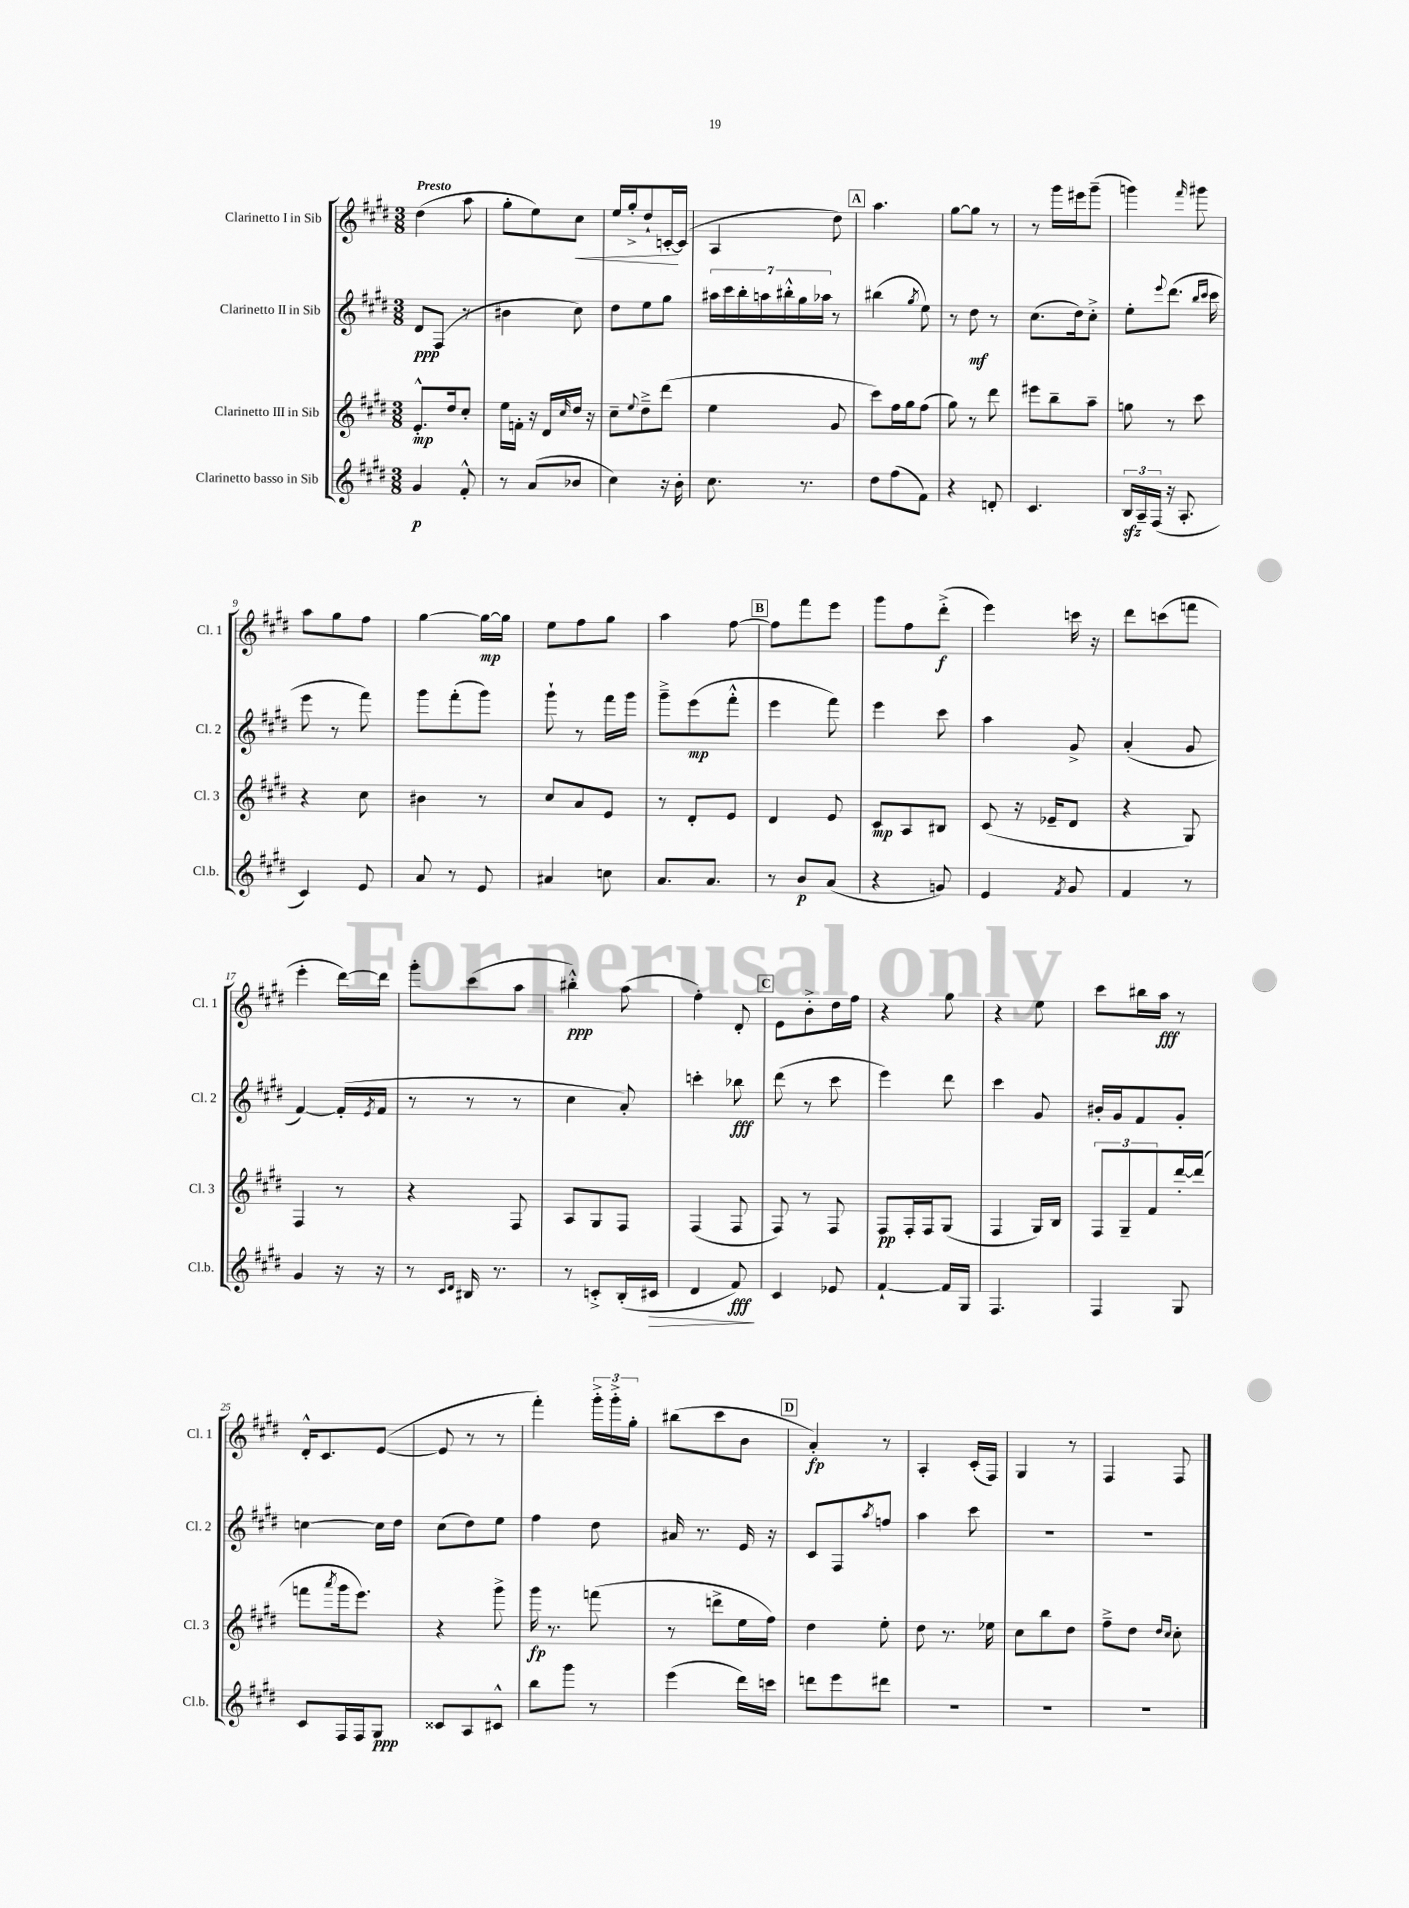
<<
\new StaffGroup <<
\new Staff = "s0" \with { instrumentName = "Clarinetto I in Sib" shortInstrumentName = "Cl. 1" } {
    \clef treble \key e \major \numericTimeSignature \time 3/8 \tempo "Presto"
    dis''4( a''8 |
    gis''8-. e''8) cis''8\< |
    e''16 gis''16-.-> dis''8-! c'16~-.\! c'16( |
    a4 dis''8) |
    \mark \markup { \box "A" } a''4. |
    gis''8~ gis''8 r8 |
    r8 gis'''16 eis'''16 gis'''8--( |
    g'''4) \grace { fis'''16 } gis'''8 |
    a''8 gis''8 fis''8 |
    gis''4~ gis''16~\mp gis''16 |
    e''8 fis''8 gis''8 |
    a''4 fis''8~ |
    \mark \markup { \box "B" } fis''8 fis'''8 e'''8 |
    gis'''8 fis''8 dis'''8-.->\f( |
    e'''4) c'''16 r16 |
    dis'''8 c'''8( f'''8 |
    e'''4-. dis'''16~) dis'''16 |
    gis'''8-. cis'''8( a''8 |
    bis''4-.-^\ppp) a''8( |
    fis''4-.) dis'8-. |
    \mark \markup { \box "C" } e'8 b'8-.-> dis''16 fis''16 |
    r4 gis''8 |
    r4 e''8 |
    cis'''8 bis''16 a''16\fff r8 |
    dis'16-.-^ cis'8. e'8~( |
    e'8 r8 r8 |
    fis'''4-.) \tuplet 3/2 { gis'''16-.-> gis'''16-.-> gis''16-. } |
    bis''8( cis'''8 b'8 |
    \mark \markup { \box "D" } a'4-.\fp) r8 |
    a4-. cis'16-.( fis16) |
    gis4 r8 |
    fis4 fis8 \bar "|." |
}
\new Staff = "s1" \with { instrumentName = "Clarinetto II in Sib" shortInstrumentName = "Cl. 2" } {
    \clef treble \key e \major \numericTimeSignature \time 3/8
    dis'8\ppp fis8( r8 |
    bis'4 cis''8) |
    dis''8 e''8 gis''8 |
    \tuplet 7/4 { ais''16 cis'''16 b''16-. a''16 bis''16-.-^ gis''16 aes''16 } r8 |
    \mark \markup { \box "A" } bis''4( \acciaccatura { gis''8 } e''8) |
    r8 dis''8\mf r8 |
    cis''8.( dis''16) cis''8-.-> |
    e''8-. \appoggiatura { e'''8 } dis'''8.( \grace { b''16 cis'''16 } cis'''16 |
    e'''8 r8 fis'''8) |
    gis'''8 fis'''8-.( gis'''8) |
    gis'''8-! r8 fis'''16 gis'''16 |
    gis'''8---> e'''8\mp( fis'''8-.-^ |
    \mark \markup { \box "B" } e'''4 fis'''8) |
    e'''4 cis'''8 |
    a''4 gis'8-> |
    a'4-.( gis'8 |
    fis'4~) fis'16-.( \acciaccatura { e'8 } fis'16 |
    r8 r8 r8 |
    cis''4 a'8-.) |
    c'''4-. bes''8\fff |
    \mark \markup { \box "C" } dis'''8( r8 cis'''8 |
    e'''4) dis'''8 |
    cis'''4 gis'8 |
    bis'16-. gis'16 fis'8 gis'8-. |
    c''4~ c''16 dis''16 |
    cis''8( dis''8) e''8 |
    fis''4 dis''8 |
    ais'16 r8. e'16 r16 |
    \mark \markup { \box "D" } cis'8 fis8 \acciaccatura { a''8 } f''8 |
    a''4 cis'''8 |
    R4. |
    R4. \bar "|." |
}
\new Staff = "s2" \with { instrumentName = "Clarinetto III in Sib" shortInstrumentName = "Cl. 3" } {
    \clef treble \key e \major \numericTimeSignature \time 3/8
    e'8.-.-^\mp dis''16 cis''8-. |
    e''16 f'16-. r16 dis'16 \grace { cis''16 } dis''16 r16 |
    cis''8-- \appoggiatura { e''8 } dis''8---> dis'''8( |
    e''4 gis'8 |
    \mark \markup { \box "A" } cis'''8) fis''16 gis''16 fis''8( |
    gis''8) r8 dis'''8 |
    eis'''8 b''8-- a''8-- |
    g''8 r8 cis'''8 |
    r4 cis''8 |
    bis'4 r8 |
    cis''8 a'8 e'8 |
    r8 dis'8-. e'8 |
    \mark \markup { \box "B" } dis'4 e'8 |
    cis'8\mp a8 bis8 |
    cis'8( r16 ees'16-- dis'8 |
    r4 gis8) |
    fis4 r8 |
    r4 fis8 |
    a8 gis8 fis8 |
    fis4( fis8 |
    \mark \markup { \box "C" } fis8) r8 fis8 |
    fis8\pp fis16-. fis16 gis8( |
    fis4 gis16) b16 |
    \tuplet 3/2 { fis8 gis8-- fis'8 } dis'''16~-. dis'''16( |
    f'''8 \acciaccatura { a'''8 } gis'''16 e'''8.) |
    r4 gis'''8-> |
    gis'''16\fp r8. f'''8( |
    r8 d'''8-> e''16 fis''16) |
    \mark \markup { \box "D" } dis''4 e''8-. |
    dis''8 r8. ees''16 |
    cis''8 b''8 dis''8 |
    fis''8---> dis''8 \grace { dis''16 cis''16 } cis''8-. \bar "|." |
}
\new Staff = "s3" \with { instrumentName = "Clarinetto basso in Sib" shortInstrumentName = "Cl.b." } {
    \clef treble \key e \major \numericTimeSignature \time 3/8
    gis'4\p fis'8-.-^ |
    r8 a'8( bes'8 |
    cis''4) r16 b'16-. |
    cis''8. r8. |
    \mark \markup { \box "A" } dis''8 fis''8( fis'8) |
    r4 d'8-. |
    cis'4. |
    \tuplet 3/2 { b16\sfz a16-- fis16( } r16 a8.-. |
    cis'4) e'8 |
    a'8 r8 e'8 |
    ais'4 c''8 |
    a'8. a'8. |
    \mark \markup { \box "B" } r8 b'8\p a'8( |
    r4 g'8) |
    e'4 \acciaccatura { fis'8 } gis'8 |
    fis'4 r8 |
    gis'4 r16 r16 |
    r8 \grace { cis'16 dis'16 } bis16 r8. |
    r8 c'8-.-> b16-.( cis'16\> |
    dis'4 fis'8\fff\!) |
    \mark \markup { \box "C" } cis'4 ees'8 |
    fis'4~-! fis'16 gis16 |
    fis4. |
    fis4 gis8 |
    cis'8 fis16 fis16 gis8\ppp |
    cisis'8 a8 cis'8-^ |
    b''8 gis'''8 r8 |
    e'''4( dis'''16) c'''16 |
    \mark \markup { \box "D" } d'''8 e'''8 dis'''8 |
    R4. |
    R4. |
    R4. \bar "|." |
}
>>
>>
